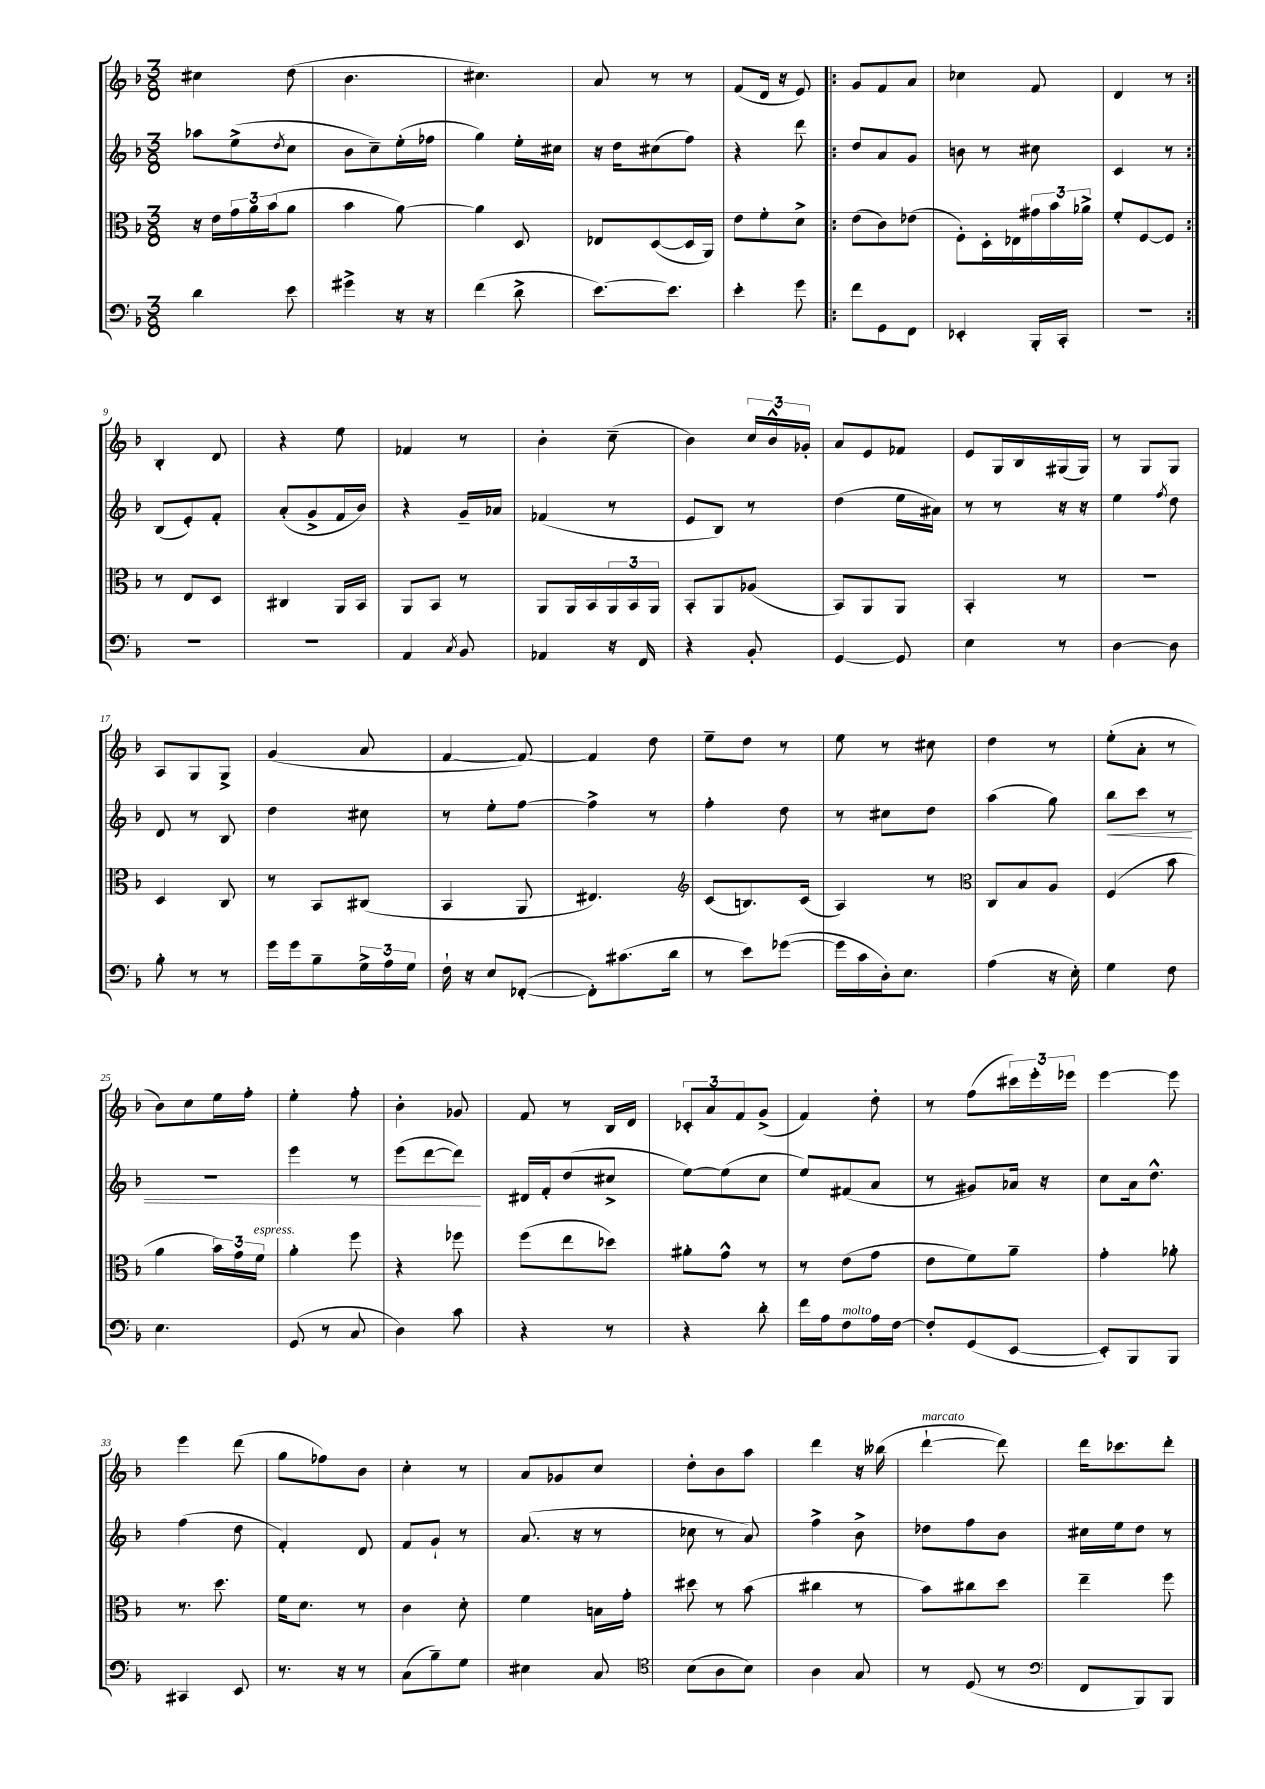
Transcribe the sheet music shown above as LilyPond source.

<<
\new StaffGroup <<
\new Staff = "s0" {
    \clef treble \key f \major \numericTimeSignature \time 3/8
    cis''4 d''8( |
    bes'4. |
    cis''4.) |
    a'8 r8 r8 |
    f'8( d'16 r16 e'8) |
    \repeat volta 2 { g'8 f'8 a'8 |
    ces''4 f'8 |
    d'4 r8 | }
    bes4-. d'8 |
    r4 e''8 |
    fes'4 r8 |
    bes'4-. c''8--( |
    bes'4) \tuplet 3/2 { c''16 bes'16-^ ges'16-. } |
    a'8 e'8 fes'8 |
    e'8 g16 bes16 gis16( gis16) |
    r8 g8 g8 |
    a8 g8 g8-> |
    g'4( a'8 |
    f'4~ f'8~) |
    f'4 d''8 |
    e''8-- d''8 r8 |
    e''8 r8 cis''8 |
    d''4 r8 |
    e''8-.( a'8-. r8 |
    bes'8) c''8 e''16 f''16-. |
    e''4-. f''8-. |
    bes'4-. ges'8 |
    f'8 r8 bes16 d'16 |
    \tuplet 3/2 { ces'8-. a'8 f'8 } g'8->( |
    f'4) d''8-. |
    r8 f''8( \tuplet 3/2 { cis'''16) e'''16-. ees'''16 } |
    e'''4~ e'''8 |
    e'''4 d'''8( |
    g''8 fes''8) bes'8 |
    c''4-. r8 |
    a'8 ges'8 c''8 |
    d''8-. bes'8 a''8 |
    d'''4 r16 beses''16( |
    d'''4~-!^\markup { \italic "marcato" } d'''8) |
    d'''16 ces'''8. d'''8-. \bar "|." |
}
\new Staff = "s1" {
    \clef treble \key f \major \numericTimeSignature \time 3/8
    aes''8 e''8->( \acciaccatura { d''8 } c''8 |
    bes'8 c''8--) e''16-.( fes''16 |
    g''4) e''16-. cis''16 |
    r16 d''16 cis''8( f''8) |
    r4 d'''8 |
    \repeat volta 2 { d''8 a'8 g'8 |
    b'8 r8 cis''8 |
    c'4 r8 | }
    bes8( e'8-.) f'8-. |
    a'8-.( g'8-> f'16 bes'16) |
    r4 g'16-- aes'16 |
    fes'4( r8 |
    e'8 bes8) r8 |
    d''4( e''16 ais'16) |
    r8 r8 r16 r16 |
    e''4 \acciaccatura { f''8 } d''8 |
    d'8 r8 bes8 |
    d''4 cis''8 |
    r8 e''8-. f''8~ |
    f''4-> r8 |
    f''4-. d''8 |
    r8 cis''8 d''8 |
    a''4( g''8) |
    bes''8\< c'''8 r8 |
    R4. |
    e'''4 r8 |
    e'''8( d'''8~ d'''8\!) |
    dis'16 f'16-. d''8( cis''8-> |
    e''8~) e''8( c''8 |
    e''8) fis'8( a'8 |
    r8 gis'8) aes'16 r16 |
    c''8 a'16 d''8.-^ |
    f''4( d''8 |
    f'4-.) d'8 |
    f'8 g'8-! r8 |
    a'8.( r16 r8 |
    ces''8 r8 a'8) |
    f''4-> bes'8-> |
    des''8 f''8 bes'8 |
    cis''16 e''16 d''8 r8 \bar "|." |
}
\new Staff = "s2" {
    \clef alto \key f \major \numericTimeSignature \time 3/8
    r16 e'16 \tuplet 3/2 { g'16 a'16 bes'16( } a'8 |
    bes'4 a'8~) |
    a'4 d8 |
    ees8 d8~( d16 a,16) |
    e'8 f'8-. d'8-> |
    \repeat volta 2 { e'8( c'8) ees'8( |
    f8-.) d16-. ees16 \tuplet 3/2 { gis'16 bes'16 aes'16-> } |
    f'8-. f8~ f8 | }
    r8 e8 d8 |
    cis4 a,16 bes,16 |
    a,8 bes,8 r8 |
    a,8 a,16 bes,16 \tuplet 3/2 { a,16 bes,16 a,16 } |
    bes,8-. a,8 aes8( |
    bes,8) a,8 a,8 |
    bes,4-. r8 |
    R4. |
    d4 c8 |
    r8 bes,8 cis8( |
    bes,4 a,8 |
    eis4.) |
    \clef treble c'8( b8.) c'16( |
    a4) r8 |
    \clef alto c8 bes8 a8 |
    f4( bes'8 |
    a'4 \tuplet 3/2 { bes'16) g'16 f'16^\markup { \italic "espress." } } |
    a'4-. f''8 |
    r4 fes''8 |
    f''8( e''8 des''8) |
    ais'8-. g'8-^ r8 |
    r8 e'8( g'8 |
    e'8 f'8) a'8-- |
    g'4-. aes'8-. |
    r8. d''8. |
    f'16 d'8. r8 |
    c'4 d'8-. |
    f'4 b16 g'16-. |
    dis''8 r8 bes'8( |
    cis''4 r8 |
    bes'8) cis''8 d''8 |
    e''4-- f''8 \bar "|." |
}
\new Staff = "s3" {
    \clef bass \key f \major \numericTimeSignature \time 3/8
    d'4 e'8 |
    gis'4-> r16 r16 |
    f'4( d'8-> |
    e'8.~) e'8. |
    e'4-. g'8 |
    \repeat volta 2 { f'8 g,8 f,8 |
    ees,4-. bes,,16-. c,16-. |
    R4. | }
    R4. |
    R4. |
    a,4 \acciaccatura { c8 } bes,8 |
    aes,4 r16 f,16 |
    r4 bes,8-. |
    g,4~ g,8 |
    e4 r8 |
    d4~ d8 |
    bes8-. r8 r8 |
    g'16 g'16 bes8-- \tuplet 3/2 { g16-> a16 g16 } |
    f16-! r16 e8 fes,8~-.( |
    fes,8-.) cis'8.( d'16 |
    r8 e'8) ges'8~( |
    ges'16 c'16 d16-.) e8. |
    a4( r16 e16-.) |
    g4 f8 |
    e4. |
    g,8( r8 c8 |
    d4) c'8 |
    r4 r8 |
    r4 d'8-. |
    f'16 a16 f8^\markup { \italic "molto" } a16 f16~ |
    f8-. g,8( e,8~ |
    e,8-.) bes,,8 bes,,8 |
    cis,4 e,8 |
    r8. r16 r8 |
    c8( bes8--) g8 |
    eis4 c8 |
    \clef tenor bes8( a8 bes8) |
    a4 g8 |
    r8 d8( r8 |
    \clef bass f,8 bes,,8) bes,,8 \bar "|." |
}
>>
>>
